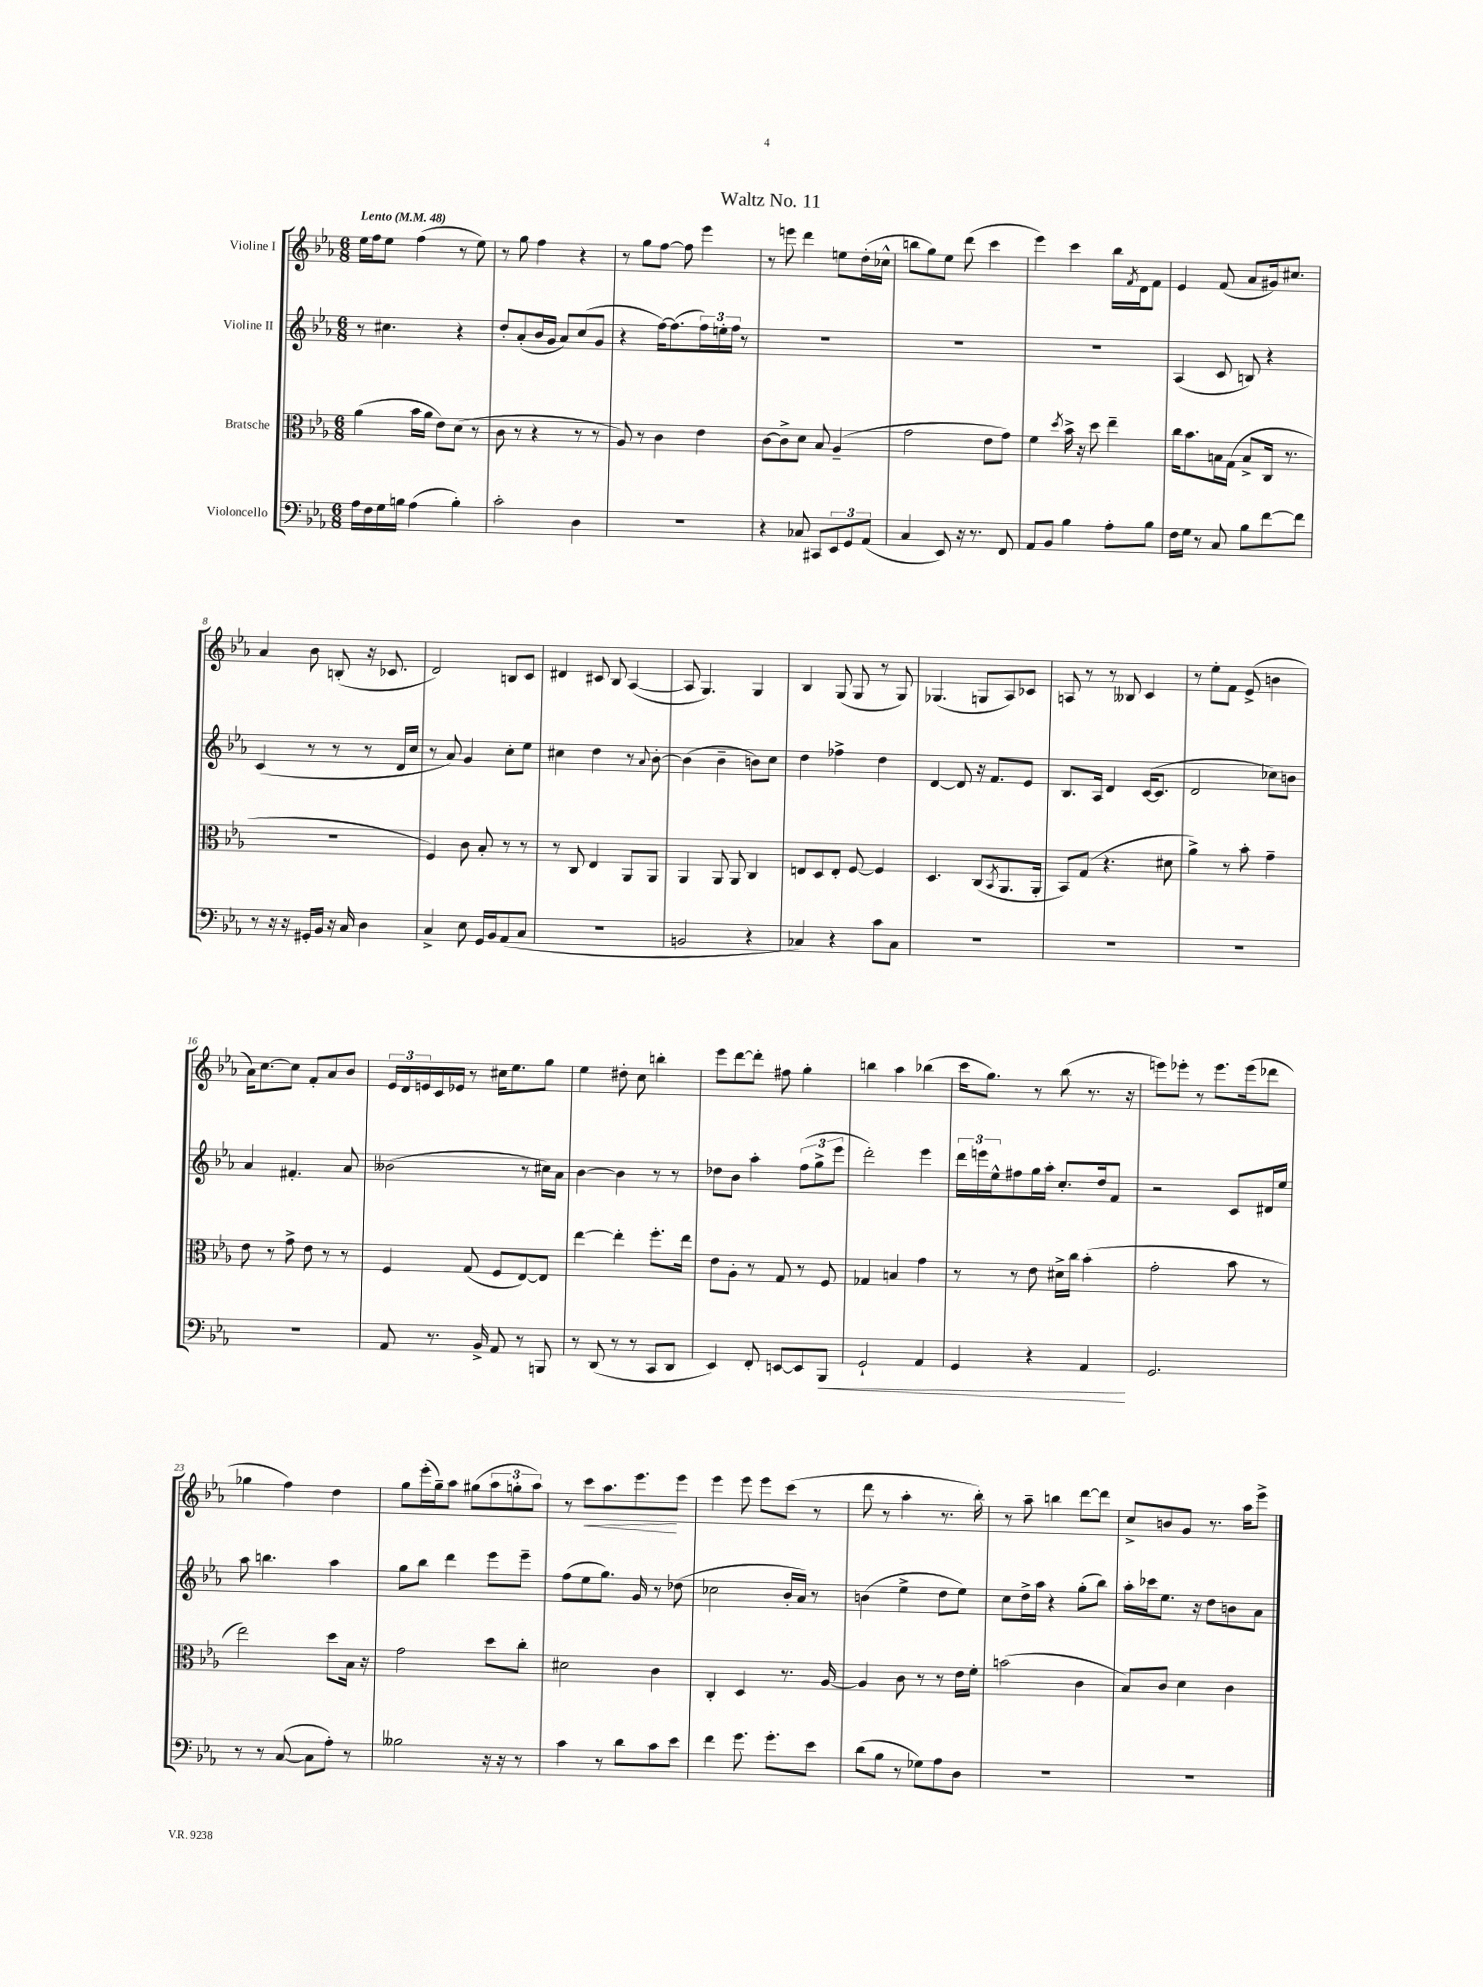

**kern	**kern	**kern	**kern
*staff4	*staff3	*staff2	*staff1
*clefF4	*clefC3	*clefG2	*clefG2
*k[b-e-a-]	*k[b-e-a-]	*k[b-e-a-]	*k[b-e-a-]
*M6/8	*M6/8	*M6/8	*M6/8
*MM48	*MM48	*MM48	*MM48
16A-	(4a-	8r	16ee-
16F	.	.	16ff
16G	.	4.cc#	8ee-
16B	.	.	.
(4A-	16b-	.	(4ff
.	16a-	.	.
.	8e-)	.	.
4B')	(8d	4r	8r
.	8r	.	8ee-)
=	=	=	=
2c'	8c	8dd'	8r
.	8r	(8a-'	8gg
.	4r	16b-	4ff
.	.	16g	.
.	.	8a-)	.
4D	8r	(8cc	4r
.	8r	8g	.
=	=	=	=
2.r	8A-)	4r	8r
.	8r	.	8gg
.	4c	[16ff)	[8ff
.	.	(8.ff]	.
.	.	.	8ff]
.	4e-	24ff)	4eee-
.	.	24ee'	.
.	.	24ff	.
.	.	8r	.
=	=	=	=
4r	[8c	2.r	8r
.	8c^]	.	8eee
8C-	8d	.	4ddd
8CC#	8B-	.	.
12EE-	(4A-~	.	8ee
12GG	.	.	.
.	.	.	(16dd'
(12AA-	.	.	.
.	.	.	16cc-^^
=	=	=	=
4C	2g	2.r	8bb
.	.	.	8gg)
8EE-)	.	.	8ee-
16r	.	.	(8ddd
8.r	.	.	.
.	8e-	.	4ccc
8FF	8g)	.	.
=	=	=	=
8AA-	4f	2.r	4eee-)
8BB-	.	.	.
.	8qdd	.	.
4B-	16b-^	.	4ccc
.	16r	.	.
.	8dd	.	.
8A-'	4ee-~	.	16bb-
.	.	.	8qf
.	.	.	16d
8B-	.	.	8f
=	=	=	=
16F	16cc	(4A-	4e-
16G	8.b-	.	.
8r	.	.	.
8C	16B	8c	(8f
.	(16G	.	.
8B-	8B^	8B)	8a-
[8f	16C	4r	16g#)
.	8.r	.	8.cc#
8f]	.	.	.
=	=	=	=
8r	2.r	(4c	4a-
16r	.	.	.
16r	.	.	.
16GG#'	.	8r	8b-
16BB-	.	.	.
16r	.	8r	(8B'
16C	.	.	.
4D	.	8r	16r
.	.	.	8.c-
.	.	16d	.
.	.	16cc	.
=	=	=	=
4C^	4F)	8r	2d)
.	.	8a-)	.
8E-	8c	4g	.
16GG	8B-'	.	.
16BB-	.	.	.
(8AA-	8r	8cc'	8B
8C	8r	8ee-	8c
=	=	=	=
2.r	8r	4cc#	4d#
.	8C	.	.
.	4E-	4dd	8c#
.	.	.	8B-
.	8AA-	8r	([4A-
.	.	8qqa-	.
.	8AA-	[8b-'	.
=	=	=	=
2BB	4AA-	(4b-]	8A-]
.	.	.	4.G)
.	8AA-	4b-~	.
.	8AA-	.	.
4r	4C	8b)	4G
.	.	8cc	.
=	=	=	=
4C-)	8E	4dd	4B-
.	8D	.	.
4r	8E'	4ff-^	(8G
.	[8F	.	8G
8c	4F]	4dd	8r
8C-	.	.	8G)
=	=	=	=
2.r	4.D	[4d	(4.G-
.	.	8d]	.
.	(8C	16r	8G
.	.	8.f	.
.	8qBB-	.	.
.	8.AA-	.	8A-)
.	.	8e-	8c-
.	16AA-'	.	.
=	=	=	=
2.r	8BB-)	8.B-	8A
.	(8G	.	8r
.	.	16A-	.
.	4.r	4d	8r
.	.	.	8B--
.	.	([16c	4c
.	.	8.c]	.
.	8d#	.	.
=	=	=	=
2.r	4a-^)	2d	8r
.	.	.	8ee-'
.	8r	.	8f
.	8b-'	.	(8e-^
.	4g~	8cc-)	4b
.	.	8b	.
=	=	=	=
2.r	8e-	4a-	16a-)
.	.	.	[8.cc
.	8r	.	.
.	8g^	4.f#'	8cc]
.	8e-	.	8f'
.	8r	.	8a-
.	8r	8a-	8b-
=	=	=	=
8AA-	4F	(2b--	24e-
.	.	.	24d
.	.	.	24e
8.r	.	.	16c
.	.	.	16e-
.	(8G	.	8r
16BB-^	.	.	.
8AA-	8F	.	16cc#
.	.	.	8.ee-
8r	[8E-)	8r	.
8BBB	8E-]	16cc#)	8gg
.	.	16a-	.
=	=	=	=
8r	[4ee-	[4b-	4ee-
(8DD	.	.	.
8r	4ee-']	4b-]	8dd#'
8r	.	.	8cc
8CC	8.ff'	8r	4bb'
8DD	.	8r	.
.	16ee-	.	.
=	=	=	=
4EE-)	8e-	8dd-	8eee-
.	8A-'	8b-	[8ddd
8FF'	8r	4aa-'	8ddd']
[8EE	8G	.	8ff#
8EE]	8r	(12ff	4gg'
.	.	12gg^	.
8BBB-	8F	.	.
.	.	12eee-	.
=	=	=	=
2GG`	4G-	2ddd')	4bb
.	4B	.	4aa-
4AA-	4g	4eee-	(4bb-
=	=	=	=
4GG	8r	24ddd	16ccc
.	.	24eee	.
.	.	.	8.gg)
.	.	24ee-^^	.
.	8r	8ff#	.
4r	8e-	16gg	8r
.	.	16aa-'	.
.	16d#^	8.cc'	(8bb-
.	16cc	.	.
4AA-	(4b-'	.	8.r
.	.	16dd	.
.	.	8f	.
.	.	.	16r
=	=	=	=
2.GG	2g'	2r	8eee)
.	.	.	8eee-'
.	.	.	8r
.	.	.	8.eee-
.	8b-	8c	.
.	.	.	(16eee-
.	8r	16d#	8ddd-
.	.	16ee-	.
=	=	=	=
8r	2ee-)	8aa-	4gg-
8r	.	4.bb	.
([8C	.	.	4ff)
8C]	.	.	.
8A-')	8dd	4aa-	4dd
8r	16B-	.	.
.	16r	.	.
=	=	=	=
2B--	2g	8gg	8gg
.	.	8bb-	(16eee-'
.	.	.	16gg~)
.	.	4ddd	8aa-
.	.	.	(8gg#
16r	8dd	8eee-	12aa-
16r	.	.	.
.	.	.	12gg'
8r	8cc'	8eee-~	.
.	.	.	12aa-)
=	=	=	=
4c	2d#	(8ff	8r
.	.	8ee-	8ccc
8r	.	8.gg)	8.aa-
8d	.	.	.
.	.	16g	8.eee-
8c	4c	8r	.
8e-	.	(8dd-	8eee-
=	=	=	=
4f	4C'	2cc-	4eee-
8.g	4D	.	8eee-
.	.	.	8eee-
8.g'	.	.	.
.	8.r	16b-'	(8ccc
.	.	16a-)	.
8e-	.	8r	8r
.	[16A-	.	.
=	=	=	=
(8d	4A-]	(4b	8ddd
8B-	.	.	8r
8r	8c	4ee-^	4aa-'
8G-)	8r	.	.
8A-	8r	8dd	8.r
8D	16e-	8ee-)	.
.	16f'	.	16bb-')
=	=	=	=
2.r	(2b	8cc	8r
.	.	16dd^	8aa-~
.	.	16aa-	.
.	.	4r	4bb
.	4c	(8gg'	[8ddd
.	.	8bb-)	8ddd]
=	=	=	=
2.r	8B-)	16aa-'	8cc^
.	.	16ccc-	.
.	8c	8.ee-	8b
.	4d	.	8g
.	.	16r	.
.	.	8dd	8.r
.	4c	8b	.
.	.	.	16aa-
.	.	8a-	8eee-^
==	==	==	==
*-	*-	*-	*-
